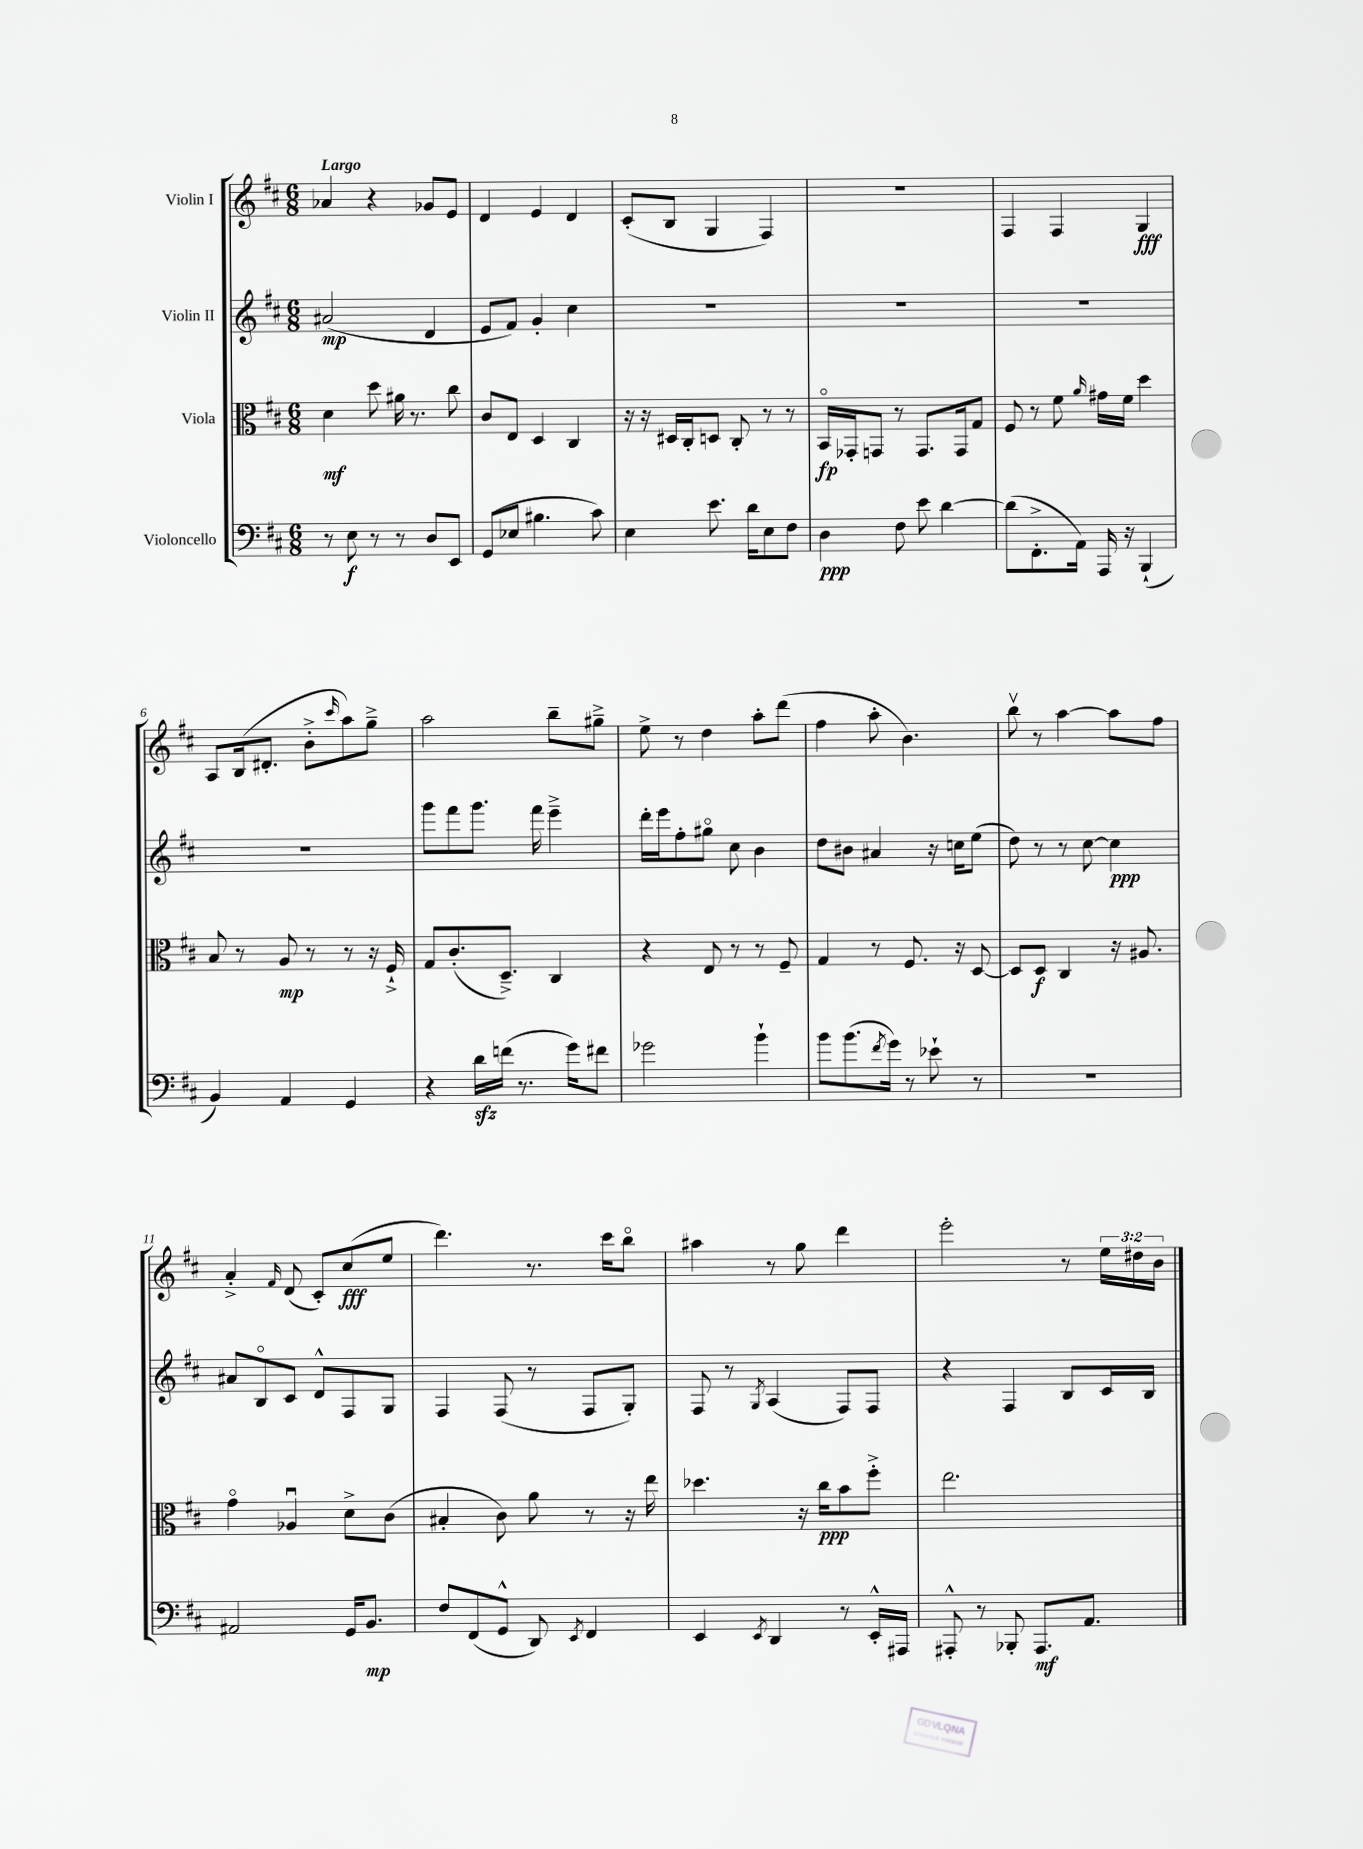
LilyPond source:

<<
\new StaffGroup <<
\new Staff = "s0" \with { instrumentName = "Violin I" } {
    \clef treble \key d \major \numericTimeSignature \time 6/8 \override Staff.TupletNumber.text = #tuplet-number::calc-fraction-text \tempo "Largo"
    aes'4 r4 ges'8 e'8 |
    d'4 e'4 d'4 |
    cis'8-.( b8 g4 fis4) |
    R2. |
    fis4 fis4 g4\fff |
    a8 b16( dis'8.-. b'8-.-> \grace { cis'''16 } a''8) g''8---> |
    a''2 b''8-- gis''8---> |
    e''8-> r8 d''4 a''8-. d'''8( |
    fis''4 a''8-. b'4.) |
    b''8\upbow r8 a''4~ a''8 fis''8 |
    a'4-.-> \grace { fis'16 } d'8( cis'8-.) cis''8\fff( e''8 |
    d'''4.) r8. cis'''16 b''8\flageolet |
    ais''4 r8 g''8 d'''4 |
    e'''2-. r8 \tuplet 3/2 { e''16 dis''16 b'16 } \bar "|." |
}
\new Staff = "s1" \with { instrumentName = "Violin II" } {
    \clef treble \key d \major \numericTimeSignature \time 6/8
    ais'2\mp( d'4 |
    e'8 fis'8) g'4-. cis''4 |
    R2. |
    R2. |
    R2. |
    R2. |
    g'''8 fis'''8 g'''8. fis'''16 e'''4---> |
    d'''16-. e'''16 fis''8-. gis''8\flageolet cis''8 b'4 |
    d''8 bis'8 ais'4 r16 c''16 e''8( |
    d''8) r8 r8 cis''8~ cis''4\ppp |
    ais'8 b8\flageolet cis'8 d'8-^ fis8 g8 |
    fis4 fis8( r8 fis8 g8-.) |
    fis8 r8 \acciaccatura { g8 } a4( fis8) fis8 |
    r4 fis4 b8 cis'16 b16 \bar "|." |
}
\new Staff = "s2" \with { instrumentName = "Viola" } {
    \clef alto \key d \major \numericTimeSignature \time 6/8
    d'4\mf d''8 ais'16 r8. cis''8 |
    cis'8 e8 d4 cis4 |
    r16 r16 dis16 cis16-. d8 cis8-. r8 r8 |
    b,16\flageolet\fp ges,16-. g,8 r8 g,8. g,16 g8 |
    fis8 r8 fis'8 \grace { a'16 } gis'16 fis'16 d''4 |
    b8 r8 a8\mp r8 r8 r16 fis16-!-> |
    g8 cis'8.-.( d8.--->) cis4 |
    r4 e8 r8 r8 fis8-- |
    g4 r8 fis8. r16 d8~ |
    d8 d8\f cis4 r16 ais8. |
    g'4\flageolet aes4\downbow d'8-> cis'8( |
    bis4-. cis'8) a'8 r8 r16 e''16 |
    des''4. r16 cis''16\ppp b'8 fis''8-.-> |
    e''2. \bar "|." |
}
\new Staff = "s3" \with { instrumentName = "Violoncello" } {
    \clef bass \key d \major \numericTimeSignature \time 6/8
    r8 e8\f r8 r8 d8 e,8 |
    g,8( ees8 bis4. cis'8) |
    e4 e'8. d'16 e8 fis8 |
    d4\ppp fis8 e'8 d'4~ |
    d'8( fis,8.-.-> a,16) a,,16 r16 b,,4-!( |
    b,4) a,4 g,4 |
    r4 d'16\sfz f'16( r8. g'16) fis'8 |
    ges'2 b'4-! |
    b'8 b'8.( \acciaccatura { fis'8 } g'16) r8 ees'8-! r8 |
    R2. |
    ais,2 g,16 b,8.\mp |
    fis8 fis,8( g,8-^ d,8) \acciaccatura { e,8 } fis,4 |
    e,4 \acciaccatura { e,8 } d,4 r8 e,16-.-^ ais,,16 |
    ais,,8-.-^ r8 bes,,8-. ais,,8.\mf a,8. \bar "|." |
}
>>
>>
